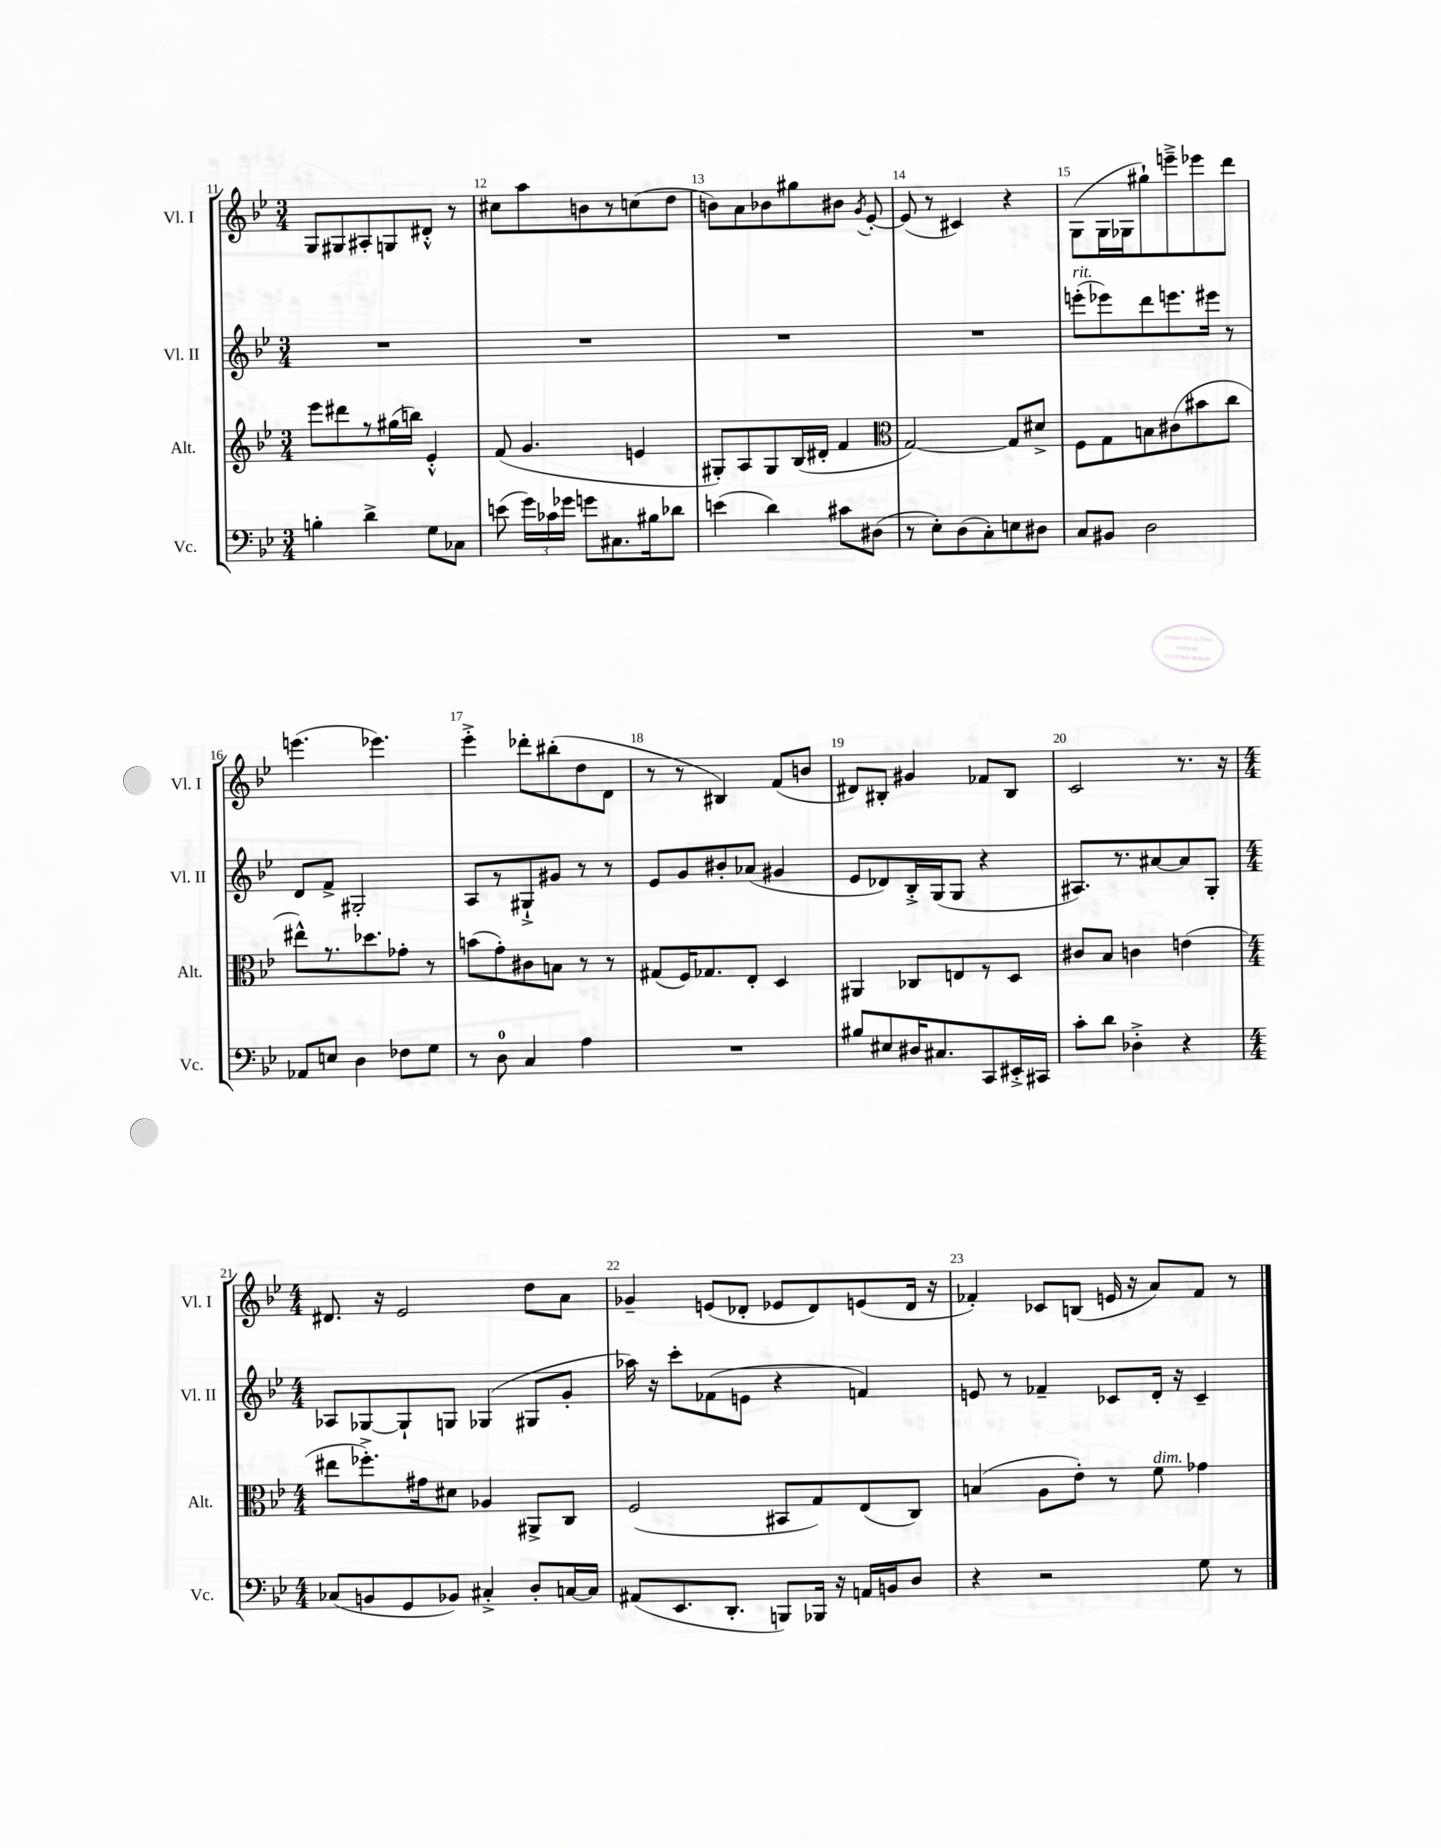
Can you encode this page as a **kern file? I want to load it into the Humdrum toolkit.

**kern	**kern	**kern	**kern
*part4	*part3	*part2	*part1
*staff4	*staff3	*staff2	*staff1
*I"Vc.	*I"Alt.	*I"Vl. II	*I"Vl. I
*I'Vc.	*I'Alt.	*I'Vl. II	*I'Vl. I
*clefF4	*clefG2	*clefG2	*clefG2
*k[b-e-]	*k[b-e-]	*k[b-e-]	*k[b-e-]
*M3/4	*M3/4	*M3/4	*M3/4
=11	=11	=11	=11
4Bn'\	8eee-\L	2.r	8G/L
.	8ddd#X\	.	8G#X/
4d^\	8r	.	8A#X'/
.	(16gg#X\L	.	8Gn/
.	16bbn\JJ)	.	.
8G\L	4e-'^^/	.	8d#X'^^/J
8C-X\J	.	.	8r
=12	=12	=12	=12
(8en\	(8f/	2.r	8cc#X\L
24g\LL)	4.g/	.	8aa\
24c-X\	.	.	.
24g-X\JJ	.	.	.
8gn\L	.	.	8bn\
8.C#X\	.	.	8r
.	4en/	.	(8ccn\
16B#X\k	.	.	.
8d-X\J	.	.	8dd\J
=13	=13	=13	=13
(4en\	8G#X'/L)	2.r	8bn\L)
.	8A/	.	8a\
4d\)	8G#/	.	8b-X\
.	(16B-/L	.	8gg#X\
.	16d#X'/JJ	.	.
8c#X\L	4f/	.	8b#X\J
.	.	.	8qg/
(8D#X\J	.	.	[8e-'/
=14	=14	=14	=14
*	*clefC3	*	*
8r	[2G/)	2.r	(8e-/]
8E-'\L)	.	.	8r
(8D\	.	.	4c#X/)
8C'\)	.	.	.
8En\	8G/L]	.	4r
8D#X\J	8d#X^/J	.	.
=15	=15	=15	=15
!	!	!LO:TX:a:i:t=rit.	!
8C/L	8F\L	(8eeen'\L	(8G\L
8BB#X/J	8G\	8eee-X\)	16G\L
.	.	.	16G-X\J
2D\	8Bn\	8ddd\	8gg#X`\)
.	(8c#X\	8.eeen\	8eeen~^\
.	8b#X\	.	8eee-X\
.	.	16eee#X\Jk	.
.	8cc\J	8r	8ddd\J
!!LO:LB:g=z
=16	=16	=16	=16
8AA-X/L	8ee#X^^\L)	8d/L	(4.eeen\
8En/J	8.r	8f^/J	.
4D\	.	2G#X'/	.
.	8.dd-X\	.	.
.	.	.	4.eee-X\)
8F-X\L	8g-X'\J	.	.
8G\J	8r	.	.
=17	=17	=17	=17
8r	(8bn\L	8A/L	4eee-'^\
8D\	8g'\)	8r	.
4C/	8c#X\	8G#X`^/	8ddd-X'\L
.	8Bn\J	8g#X/J	(8bb#X'\
4A\	8r	8r	8dd\
.	8r	8r	8d\J
=18	=18	=18	=18
2.r	(8G#X/L	8e-/L	8r
.	16F/K)	8g/	8r
.	8.G-X/	.	.
.	.	8b#X'/	4B#X/)
.	8E-'/J	(8a-X/J	.
.	4D/	4g#X/	(8f/L
.	.	.	8bn/J
=19	=19	=19	=19
8B#X/L	4AA#X/	8e-/L	8d#X/L)
8E#X/	.	8d-X/)	8B#X'/J
16D#X/K	8C-X/L	16B-'^/L	4g#X/
8.C#X/	.	(16G/J	.
.	8En/	8G/J	.
8CC/	8r	4r	8f-X/L
16EE#X'^/L	8D/J	.	8B#/J
16CC#X/JJ	.	.	.
=20	=20	=20	=20
8c'\L	8c#X/L	8.A#X/L)	2c/
8d\J	8B-/J	.	.
.	.	8.r	.
4D-X'^\	4cn\	.	.
.	.	[8a#X/	.
4r	(4en\	8a#/]	8.r
.	.	8G'/J	.
.	.	.	16r
!!LO:LB:g=z
=21	=21	=21	=21
*M4/4	*M4/4	*M4/4	*M4/4
(8C-X/L	8ee#X\L	8A-X/L	8.d#X/
8BBn/	8.ff-X'^\)	[8G-X/	.
.	.	.	16r
8GG/	.	8G-`/]	2e-/
.	16g#X\k	.	.
8BB-X/J)	8d#X\J	8Gn/J	.
4C#X'^/	4A-X/	(4G-X/	.
8D'/L	8AA#X^/L	8G#X/L	8dd\L
[16Cn/L	8C/J	8g'/J	8a\J
16C/JJ]	.	.	.
=22	=22	=22	=22
(8AA#X/L	(2F/	16aa-X\)	4g-X~/
.	.	16r	.
8.EE-/	.	8ccc'\L	.
.	.	(8f-X\	(8en/L
8.DD'/J	.	.	.
.	.	8en\J	8d-X'/J
8BBBn/L)	8BB#X/L	4r	8e-X/L
16BBB-X/Jk	8G/)	.	8d-/)
16r	.	.	.
16AAn/LL	(8E-/	4fn/)	(8en/
16BBn/J	.	.	.
8D/J	8C/J)	.	16d-/Jk
.	.	.	16r
=23	=23	=23	=23
4r	(4Bn/	8en/	4f-X'/)
.	.	8r	.
2r	8A\L	4f-X~/	8c-X/L
.	8e-'\J)	.	(8Bn/J
.	8r	8c-X/L	16en/
.	.	.	16r
!	!LO:TX:a:i:t=dim.	!	!
.	8f\	16d'/Jk	8a/L)
.	.	16r	.
8G\	4g-X\	4c-~/	8f-/J
8r	.	.	8r
==	==	==	==
*-	*-	*-	*-
